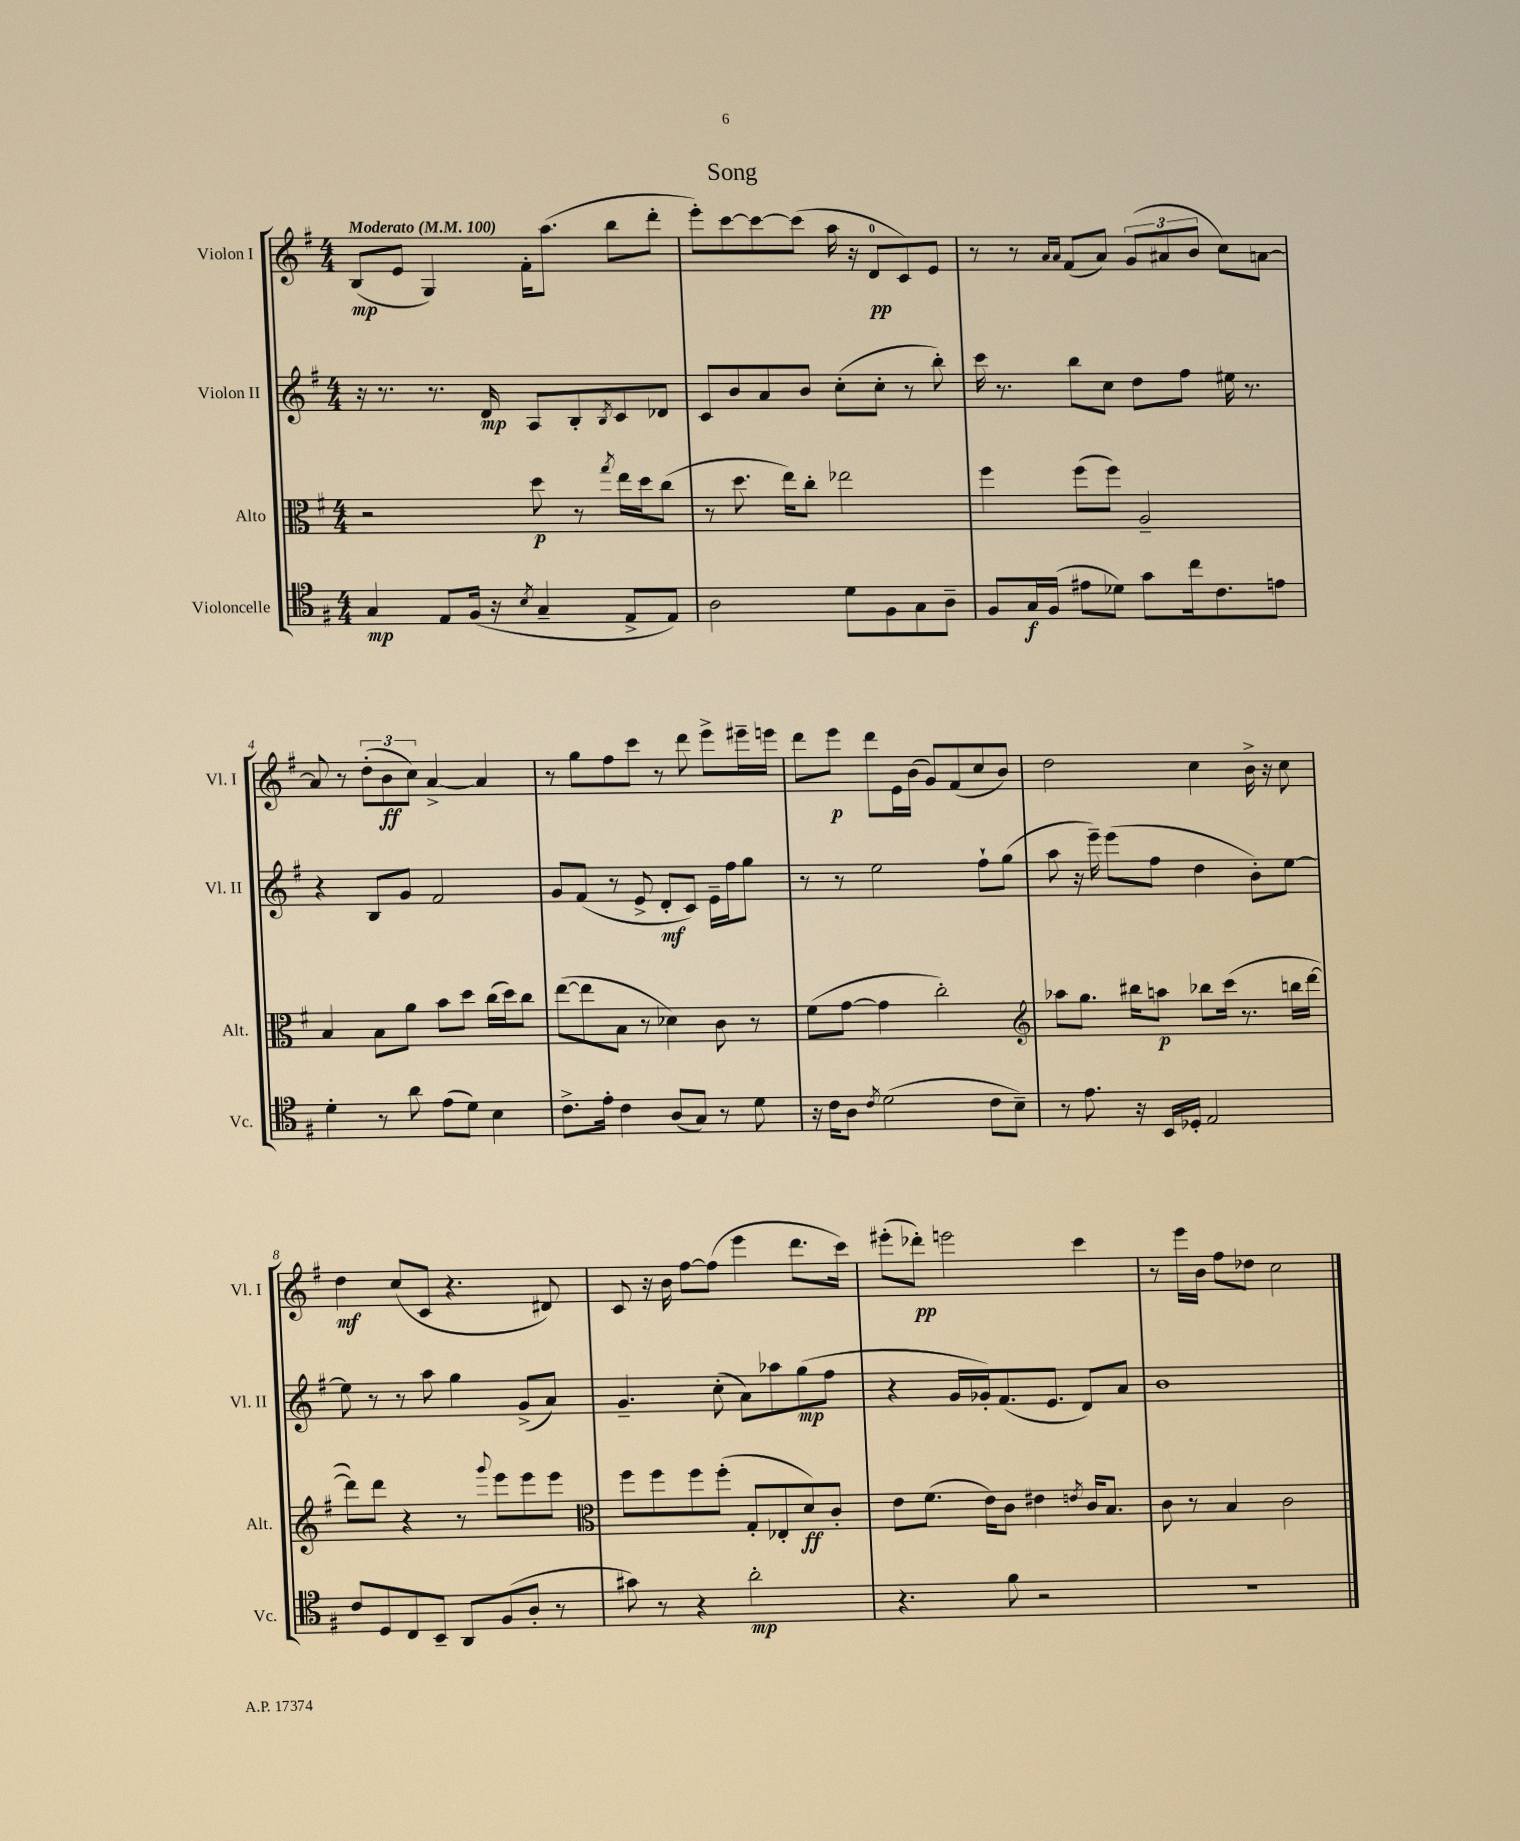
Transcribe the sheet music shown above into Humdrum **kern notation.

**kern	**kern	**kern	**kern
*staff4	*staff3	*staff2	*staff1
*clefC4	*clefC3	*clefG2	*clefG2
*k[f#]	*k[f#]	*k[f#]	*k[f#]
*M4/4	*M4/4	*M4/4	*M4/4
*MM100	*MM100	*MM100	*MM100
4G/	2r	16r	(8B/L
.	.	8.r	.
.	.	.	8e/J
8E/L	.	8.r	4G/)
(16F#/Jk	.	.	.
16r	.	16d/	.
8qB/	.	.	.
4G~/	8dd\	8A/L	16f#'\LK
.	.	.	(8.aa\J
.	8r	8B'/	.
.	8qgg/	8qB/	.
8E^/L	16ee\LL	8c/	8bb\L
.	16dd\J	.	.
8E/J)	(8cc\J	8d-/J	8ddd'\J
=	=	=	=
2A\	8r	8c/L	8eee'\L)
.	8.dd\	8b/	[8ccc\
.	.	8a/	8ccc\_
.	16ee\LK)	.	.
.	8cc'\J	8b/J	(8ccc\]J
8d\L	2ee-\	(8cc'\L	16aa\
.	.	.	16r
8F#\	.	8cc'\J	8d/L
8G\	.	8r	8c/)
8A~\J	.	8bb'\)	8e/J
=	=	=	=
8F#/L	4ff#\	16ccc\	8r
.	.	8.r	.
16G/L	.	.	8r
(16F#/JJ	.	.	.
.	.	.	16qqa/LL
.	.	.	16qqa/JJ
8e#\L	(8ff#\L	8bb\L	(8f#/L
8d-\J)	8ff#\J)	8cc\J	8a/J)
8g\L	2A~/	8dd\L	(12g/L
.	.	.	12a#/
16cc\k	.	8ff#\J	.
.	.	.	12b/J
8.c\	.	.	.
.	.	16ee#\	8cc\L)
.	.	8.r	.
8e\J	.	.	[8a\J
=	=	=	=
4d'\	4B/	4r	8a/]
.	.	.	8r
8r	8B\L	8B/L	(12dd'\L
.	.	.	12b\
8a\	8a\J	8g/J	.
.	.	.	12cc\J)
(8e\L	8b\L	2f#/	[4a^/
8d\J)	8dd\J	.	.
4B\	(16cc\LL	.	4a/]
.	16dd\J)	.	.
.	8cc\J	.	.
=	=	=	=
8.c^\L	([8ee\L	8g/L	8r
.	8ee\]	(8f#/J	8gg\L
16e'\Jk	.	.	.
4c\	8B\J	8r	8ff#\
.	8r	8e^/	8ccc\J
(8A/L	4d-\)	8d'/L	8r
8G/J)	.	8c/J)	8ddd\
8r	8c\	16e~\LL	8eee^\L
.	.	16ff#\J	.
8d\	8r	8gg\J	16eee#~\L
.	.	.	16eee\JJ
=	=	=	=
16r	(8f#\L	8r	8ddd\L
16c\LK	.	.	.
8A\J	[8g\J	8r	8eee\J
8qc/	.	.	.
(2d\	4g\]	2ee\	8ddd\L
.	.	.	16e\L
.	.	.	(16b\JJ
.	2cc'\)	.	8g/L)
.	.	.	(8f#/
8c\L	.	8ff#`\L	8cc/
8B~\J)	.	(8gg\J	8b/J)
=	=	=	=
*	*clefG2	*	*
8r	8aa-\L	8aa\	2dd\
8.e\	8.gg\J	16r	.
.	.	16eee~\)	.
.	.	(8eee\L	.
16r	16bb#\LK	.	.
16BB/LL	8aa\J	8ff#\J	.
16D-'/JJ	.	.	.
2E/	8bb-\L	4dd\	4cc\
.	(16ccc\Jk	.	.
.	8.r	.	.
.	.	8b'\L)	16b^\
.	.	.	16r
.	16bb\LL	[8ee\J	8cc\
.	[16ddd\JJ	.	.
=	=	=	=
8c/L	8ddd\]L)	8ee\]	4dd\
8D/	8ddd\J	8r	.
8C/	4r	8r	(8cc/L
8BB~/J	.	8aa\	8c/J
8AA/L	8r	4gg\	4.r
.	8qqggg/	.	.
(8F#/	8eee\L	.	.
8A'/J	8eee\	(8g^/L	.
8r	8eee\J	8a/J)	8d#/)
=	=	=	=
*	*clefC3	*	*
8g#\)	8ff#\L	4.g~/	8c/
8r	8ff#\	.	16r
.	.	.	16b\
4r	8ff#\	.	[8ff#\L
.	(8ff#'\J	(8cc'\	(8ff#\]J
2a'\	8G'/L	8a\L)	4eee\
.	8E-'/	8aa-\	.
.	8d/)	(8gg\	8.ddd\L
.	8c'/J	8ff#\J	.
.	.	.	16ccc\Jk)
=	=	=	=
4.r	8e\L	4r	(8eee#'\L
.	(8.f#\J	.	8ddd-'\J)
.	.	16g/LL	2eee\
.	16e\LK)	16g-'/J)	.
8f#\	8c\J	(8.f#/	.
2r	4e#\	.	.
.	.	8.e/J	.
.	8qe/	.	.
.	16c/LK	8d/L)	4ccc\
.	8.B/J	.	.
.	.	8a/J	.
=	=	=	=
1r	8c\	1b	8r
.	8r	.	16eee\LL
.	.	.	16b\JJ
.	4B/	.	8ff#\L
.	.	.	8dd-\J
.	2c\	.	2cc\
==	==	==	==
*-	*-	*-	*-
